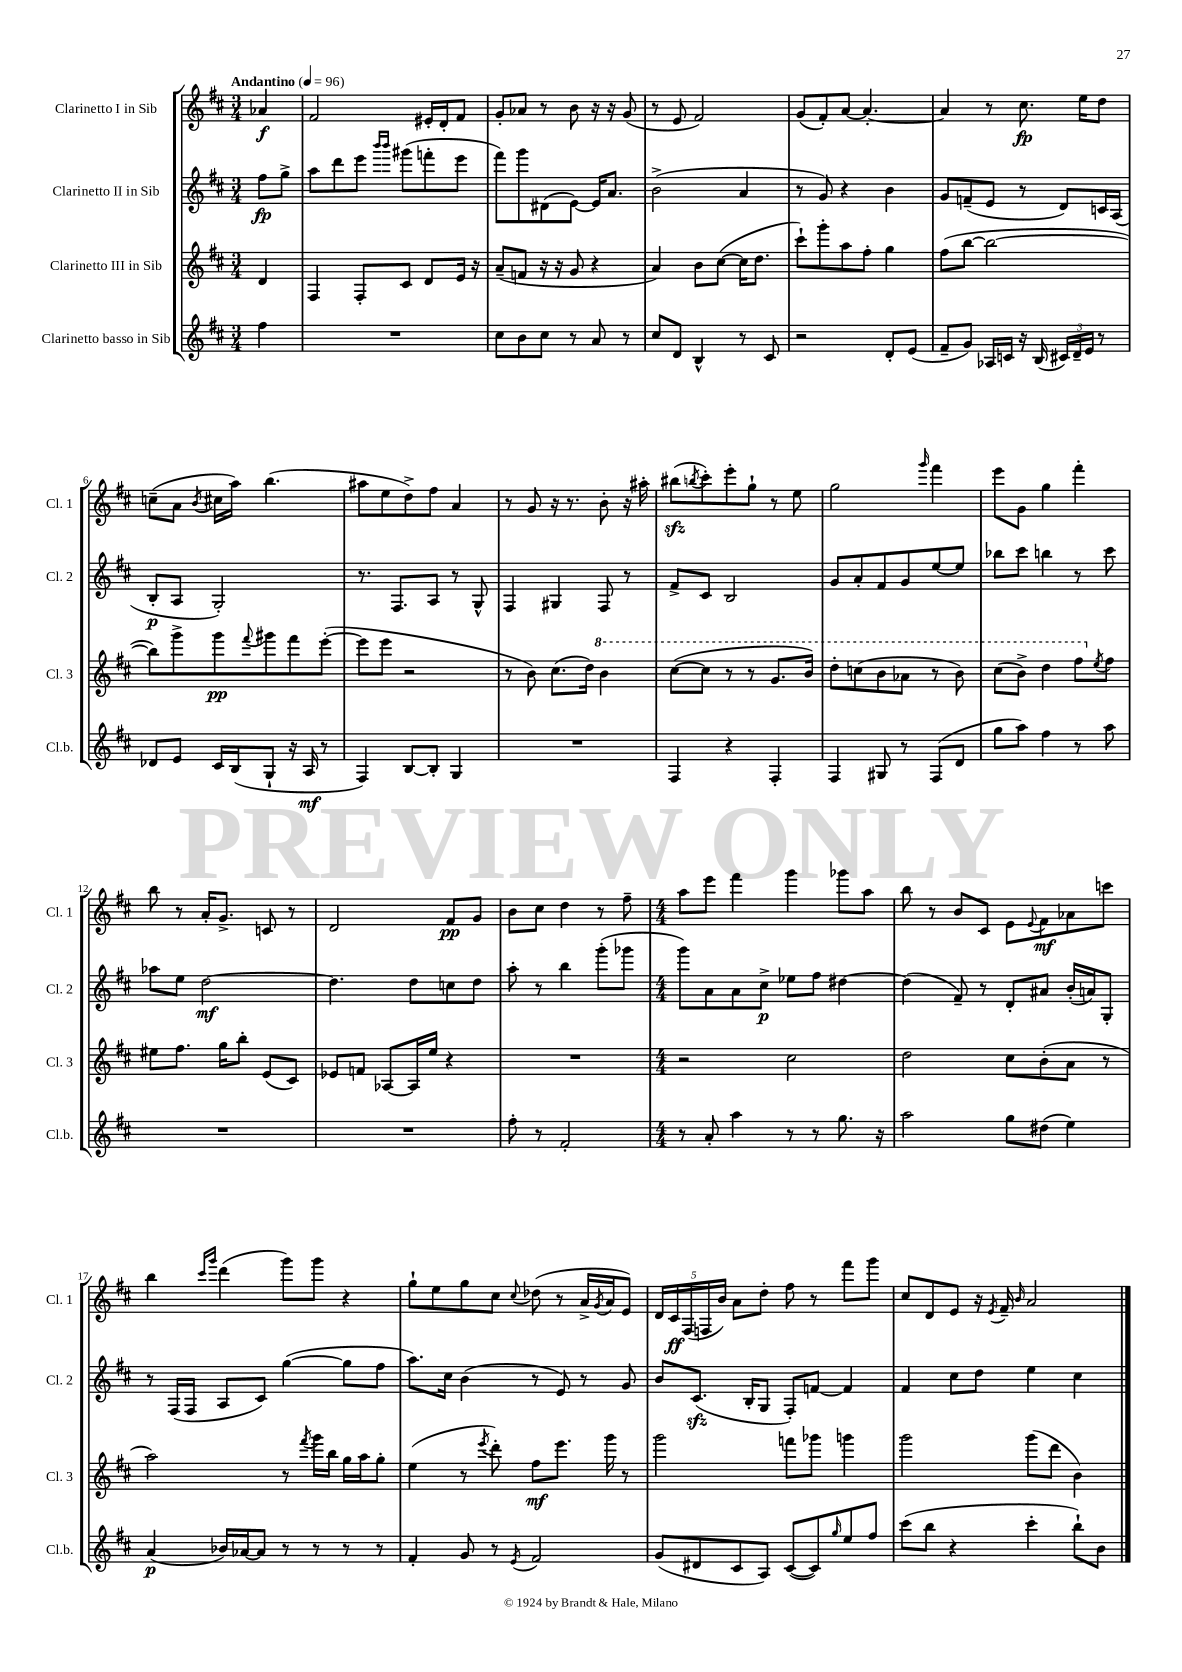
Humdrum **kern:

**kern	**dynam	**kern	**dynam	**kern	**dynam	**kern	**dynam
*part4	*part4	*part3	*part3	*part2	*part2	*part1	*part1
*staff4	*staff4	*staff3	*staff3	*staff2	*staff2	*staff1	*staff1
*I"Clarinetto basso in Sib	*	*I"Clarinetto III in Sib	*	*I"Clarinetto II in Sib	*	*I"Clarinetto I in Sib	*
*I'Cl.b.	*	*I'Cl. 3	*	*I'Cl. 2	*	*I'Cl. 1	*
*clefG2	*	*clefG2	*	*clefG2	*	*clefG2	*
*k[f#c#]	*	*k[f#c#]	*	*k[f#c#]	*	*k[f#c#]	*
*M3/4	*	*M3/4	*	*M3/4	*	*M3/4	*
*MM96	*	*MM96	*	*MM96	*	*MM96	*
=	=	=	=	=	=	=	=
!	!	!	!	!	!	!LO:TX:a:B:t=Andantino	!
4ff#\	.	4d/	.	8ff#\L	fp	4a-X/	f
.	.	.	.	8gg^\J	.	.	.
=1	=1	=1	=1	=1	=1	=1	=1
2.r	.	4F#/	.	8aa\L	.	2f#/	.
.	.	.	.	8ddd\	.	.	.
.	.	8F#'/L	.	8eee\J	.	.	.
.	.	.	.	16qqbbb/LL	.	.	.
.	.	.	.	16qqbbb/JJ	.	.	.
.	.	8c#/J	.	(8ggg#X\L	.	.	.
.	.	8d/L	.	8fffn'\	.	16e#X'/LL	.
.	.	.	.	.	.	16d'/J	.
.	.	16e/Jk	.	8eee\J	.	8f#/J	.
.	.	16r	.	.	.	.	.
=2	=2	=2	=2	=2	=2	=2	=2
8cc#\L	.	(8a~/L	.	8fff#\L)	.	8g'/L	.
8b\	.	8fn/J	.	8ggg\	.	8a-X/J	.
8cc#\J	.	16r	.	(8d#X\	.	8r	.
.	.	16r	.	.	.	.	.
8r	.	8g/	.	[8e\J)	.	8b\	.
8a/	.	4r	.	16e/KL]	.	16r	.
.	.	.	.	8.a/J	.	16r	.
8r	.	.	.	.	.	(8g/	.
=3	=3	=3	=3	=3	=3	=3	=3
8cc#/L	.	4a/)	.	(2b^\	.	8r	.
8d/J	.	.	.	.	.	8e/	.
4B^^/	.	8b\L	.	.	.	2f#/)	.
.	.	([8cc#\J	.	.	.	.	.
8r	.	16cc#\KL]	.	4a/	.	.	.
.	.	8.dd\J	.	.	.	.	.
8c#/	.	.	.	.	.	.	.
=4	=4	=4	=4	=4	=4	=4	=4
2r	.	8ccc#`\L)	.	8r	.	(8g/L	.
.	.	8ggg'\	.	8g/)	.	8f#'/)	.
.	.	8aa\	.	4r	.	[8a/J	.
.	.	8ff#'\J	.	.	.	4.a'/_	.
8d'/L	.	4gg\	.	4b\	.	.	.
(8e/J	.	.	.	.	.	.	.
=5	=5	=5	=5	=5	=5	=5	=5
8f#~/L	.	(8ff#\L	.	8g/L	.	4a/]	.
8g/J)	.	[8bb\J	.	(8fn~/	.	.	.
16A-X/LL	.	2bb\_	.	8e/J	.	8r	.
16cn/JJ	.	.	.	.	.	.	.
16r	.	.	.	8r	.	8.cc#\	fp
(16B/	.	.	.	.	.	.	.
24c#X/LL)	.	.	.	8d/L)	.	.	.
24d~/	.	.	.	.	.	.	.
.	.	.	.	.	.	16ee\KL	.
24e/JJ	.	.	.	.	.	.	.
8r	.	.	.	16cn/L	.	8dd\J	.
.	.	.	.	(16A/JJ	.	.	.
!!LO:LB:g=z
=6	=6	=6	=6	=6	=6	=6	=6
8d-X/L	.	8bb\L])	.	8B'/L	p	(8ccn~\L	.
8e/J	.	8ggg^\	.	8A/J	.	8a\J	.
.	.	.	.	.	.	8qb/	.
16c#/LL	.	8ggg\	pp	2G'/)	.	16cc#X\LL	.
(16B/J	.	.	.	.	.	16aa\JJ)	.
.	.	8qqfff#/	.	.	.	.	.
8G`/J	.	8ggg#X\	.	.	.	(4.bb\	.
16r	.	8fff#\	.	.	.	.	.
16A/	mf	.	.	.	.	.	.
8r	.	([8eee'\J	.	.	.	.	.
=7	=7	=7	=7	=7	=7	=7	=7
4F#/)	.	8eee\L]	.	8.r	.	8aa#X\L	.
.	.	8eee\J	.	.	.	8ee\	.
.	.	.	.	8.F#/L	.	.	.
[8B/L	.	2r	.	.	.	8dd^\)	.
8B'/J]	.	.	.	8A/J	.	8ff#\J	.
4G/	.	.	.	8r	.	4a/	.
.	.	.	.	8G^^/	.	.	.
=8	=8	=8	=8	=8	=8	=8	=8
2.r	.	8r	.	4F#/	.	8r	.
.	.	8b\)	.	.	.	8g/	.
.	.	(8.cc#\L	.	4G#X/	.	16r	.
.	.	.	.	.	.	8.r	.
.	.	16dd\Jk)	.	.	.	.	.
*	*	*8va	*	*	*	*	*
.	.	4bb\	.	8F#/	.	8b'\	.
.	.	.	.	8r	.	16r	.
.	.	.	.	.	.	16aa#X'\	.
=9	=9	=9	=9	=9	=9	=9	=9
4F#/	.	([8ccc#\L	.	8f#^/L	.	(8bb#Xzz\L	.
.	.	.	.	.	.	8qbbn/	.
.	.	8ccc#\J]	.	8c#/J	.	8ccc#'\)	.
4r	.	8r	.	2B/	.	8eee'\	.
.	.	8r	.	.	.	8gg`\J	.
4F#'/	.	8.gg/L	.	.	.	8r	.
.	.	.	.	.	.	8ee\	.
.	.	16bb/Jk)	.	.	.	.	.
=10	=10	=10	=10	=10	=10	=10	=10
4F#/	.	8ddd'\L	.	8g/L	.	2gg\	.
.	.	(8cccn\	.	8a'/	.	.	.
8G#X/	.	8bb\	.	8f#/	.	.	.
8r	.	8aa-X\J	.	8g/	.	.	.
.	.	.	.	.	.	16qqggg/	.
(8F#/L	.	8r	.	[8ee/	.	4fff#\	.
8d/J	.	8bb\)	.	8ee/J]	.	.	.
=11	=11	=11	=11	=11	=11	=11	=11
8gg\L	.	(8ccc#\L	.	8bb-X\L	.	8eee\L	.
8aa\J)	.	8bb^\J)	.	8ccc#\J	.	8g\J	.
4ff#\	.	4ddd\	.	4bbn\	.	4gg\	.
8r	.	8fff#\L	.	8r	.	4fff#'\	.
*	*	*X8va	*	*	*	*	*
.	.	8qee/	.	.	.	.	.
8aa\	.	8ff#\J	.	8ccc#\	.	.	.
!!LO:LB:g=z
=12	=12	=12	=12	=12	=12	=12	=12
2.r	.	8ee#X\L	.	8aa-X\L	.	8bb\	.
.	.	8.ff#\J	.	8ee\J	.	8r	.
.	.	.	.	[2dd\	mf	16a'/KL	.
.	.	16gg\KL	.	.	.	8.g^/J	.
.	.	8bb'\J	.	.	.	.	.
.	.	(8e/L	.	.	.	8cn/	.
.	.	8c#/J)	.	.	.	8r	.
=13	=13	=13	=13	=13	=13	=13	=13
2.r	.	8e-X/L	.	4.dd\]	.	2d/	.
.	.	8fn/J	.	.	.	.	.
.	.	[8A-X/L	.	.	.	.	.
.	.	16A-/L]	.	8dd\L	.	.	.
.	.	16ee/JJ	.	.	.	.	.
.	.	4r	.	8ccn\	.	8f#/L	pp
.	.	.	.	8dd\J	.	8g/J	.
=14	=14	=14	=14	=14	=14	=14	=14
8ff#'\	.	2.r	.	8aa'\	.	8b\L	.
8r	.	.	.	8r	.	8cc#\J	.
2f#'/	.	.	.	4bb\	.	4dd\	.
.	.	.	.	(8ggg'\L	.	8r	.
.	.	.	.	8ggg-X\J	.	8ff#~\	.
=15	=15	=15	=15	=15	=15	=15	=15
*M4/4	*	*M4/4	*	*M4/4	*	*M4/4	*
8r	.	2r	.	8ggg\L)	.	8aa\L	.
8a'/	.	.	.	8a\	.	8eee\J	.
4aa\	.	.	.	8a\	.	4fff#\	.
.	.	.	.	8cc#^\J	p	.	.
8r	.	2cc#\	.	8ee-X\L	.	4ggg\	.
8r	.	.	.	8ff#\J	.	.	.
8.gg\	.	.	.	[4dd#X\	.	8ggg-X\L	.
.	.	.	.	.	.	8aa\J	.
16r	.	.	.	.	.	.	.
=16	=16	=16	=16	=16	=16	=16	=16
2aa\	.	2dd\	.	(4dd#\]	.	8bb\	.
.	.	.	.	.	.	8r	.
.	.	.	.	8f#~/)	.	8b/L	.
.	.	.	.	8r	.	8c#/J	.
8gg\L	.	8cc#\L	.	8d'/L	.	8e\L	.
.	.	.	.	.	.	8qqe/	.
(8dd#X\J	.	(8b'\	.	8a#X/J	.	8f#\	mf
4ee\)	.	8a\J	.	(16b'/LL	.	8a-X\	.
.	.	.	.	16an/J)	.	.	.
.	.	8r	.	8G'/J	.	8cccn\J	.
!!LO:LB:g=z
=17	=17	=17	=17	=17	=17	=17	=17
(4a/	p	2aa\)	.	8r	.	4bb\	.
.	.	.	.	(16F#/LL	.	.	.
.	.	.	.	16F#/JJ	.	.	.
.	.	.	.	.	.	16qqccc#/LL	.
.	.	.	.	.	.	16qqggg/JJ	.
16b-X/LL)	.	.	.	8A/L	.	(4ddd\	.
[16a-X/J	.	.	.	.	.	.	.
8a-/J]	.	.	.	8c#/J)	.	.	.
8r	.	8r	.	([4gg\	.	8ggg\L)	.
.	.	8qfff#/	.	.	.	.	.
8r	.	16ggg\LL	.	.	.	8ggg\J	.
.	.	16bb\JJ	.	.	.	.	.
8r	.	16gg\LL	.	8gg\L]	.	4r	.
.	.	16aa\J	.	.	.	.	.
8r	.	8gg'\J	.	8ff#\J	.	.	.
=18	=18	=18	=18	=18	=18	=18	=18
4f#'/	.	(4ee\	.	8.aa\L)	.	8gg`\L	.
.	.	.	.	.	.	8ee\	.
.	.	.	.	16cc#\Jk	.	.	.
8g/	.	8r	.	(4b\	.	8gg\	.
.	.	8qeee/	.	.	.	.	.
8r	.	8ddd'\)	.	.	.	8cc#\J	.
8qe/	.	.	.	.	.	8qqcc#/	.
2f#/	.	8ff#\L	mf	8r	.	(8dd-X\	.
.	.	8.eee\J	.	8e/)	.	8r	.
.	.	.	.	8r	.	16a^/LL	.
.	.	.	.	.	.	8qg/	.
.	.	16ggg\	.	.	.	16a/J	.
.	.	8r	.	8g/	.	8e/J)	.
=19	=19	=19	=19	=19	=19	=19	=19
(8g/L	.	2ggg\	.	8b/L	.	20d/LL	.
.	.	.	.	.	.	20c#/	ff
.	.	.	.	.	.	(20F#/	.
8d#X/	.	.	.	(8.c#zz/J	.	.	.
.	.	.	.	.	.	20Fn/	.
.	.	.	.	.	.	20b/JJ)	.
8c#/	.	.	.	.	.	8a\L	.
.	.	.	.	16B'/KL	.	.	.
8A/J)	.	.	.	8G/J	.	8dd'\J	.
([8c#/L	.	8fffn\L	.	8F#'/L)	.	8ff#\	.
8c#/])	.	8ggg-X\J	.	[8fn/J	.	8r	.
16qqgg/	.	.	.	.	.	.	.
8ee/	.	4gggn\	.	4f/]	.	8fff#\L	.
8ff#/J	.	.	.	.	.	8ggg\J	.
=20	=20	=20	=20	=20	=20	=20	=20
(8ccc#\L	.	2ggg\	.	4f#/	.	8cc#/L	.
8bb\J	.	.	.	.	.	8d/	.
4r	.	.	.	8cc#\L	.	8e/J	.
.	.	.	.	8dd\J	.	16r	.
.	.	.	.	.	.	8qe/	.
.	.	.	.	.	.	16f#~/	.
.	.	.	.	.	.	16qqb/	.
4ccc#'\	.	(8ggg\L	.	4ee\	.	2a/	.
.	.	8ddd\J	.	.	.	.	.
8bb`\L)	.	4b\)	.	4cc#\	.	.	.
8b\J	.	.	.	.	.	.	.
==	==	==	==	==	==	==	==
*-	*-	*-	*-	*-	*-	*-	*-
